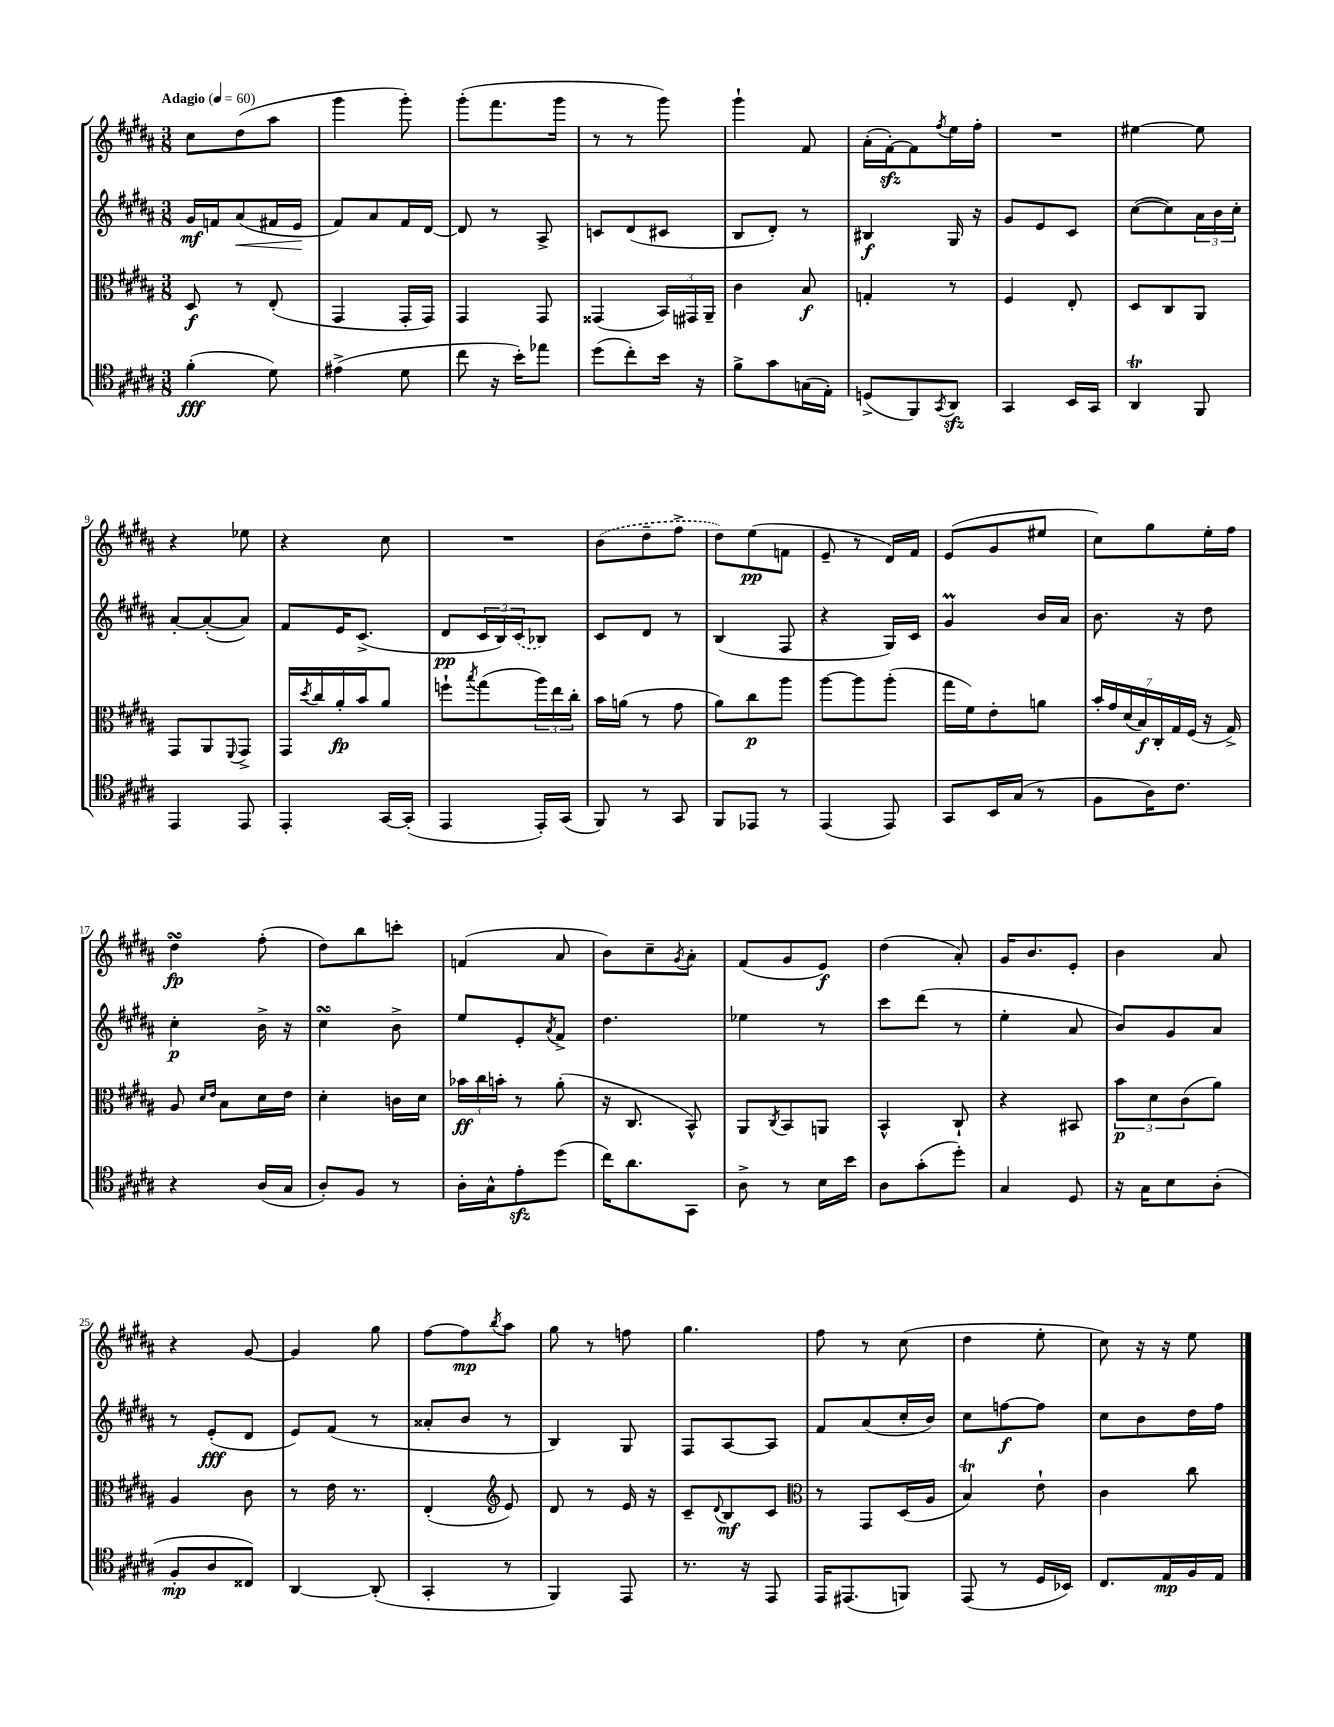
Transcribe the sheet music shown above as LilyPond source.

<<
\new StaffGroup <<
\new Staff = "s0" {
    \clef treble \key b \major \numericTimeSignature \time 3/8 \tempo "Adagio" 4 = 60
    cis''8 dis''8( ais''8 |
    gis'''4 gis'''8-.) |
    gis'''8-.( fis'''8. gis'''16 |
    r8 r8 gis'''8) |
    gis'''4-! fis'8 |
    ais'16-.( fis'16~-.\sfz) fis'8 \acciaccatura { fis''8 } e''16 fis''16-. |
    R4. |
    eis''4~ eis''8 |
    r4 ees''8 |
    r4 cis''8 |
    R4. |
    \once \slurDashed b'8( dis''8-- fis''8-> |
    dis''8) e''8\pp( f'8 |
    e'8-- r8 dis'16) fis'16 |
    e'8( gis'8 eis''8 |
    cis''8) gis''8 e''16-. fis''16 |
    dis''4\turn\fp fis''8-.( |
    dis''8) b''8 c'''8-. |
    f'4( ais'8 |
    b'8) cis''8-- \acciaccatura { gis'8 } ais'8-. |
    fis'8( gis'8 e'8\f) |
    dis''4( ais'8-.) |
    gis'16 b'8. e'8-. |
    b'4 ais'8 |
    r4 gis'8~ |
    gis'4 gis''8 |
    fis''8~ fis''8\mp \acciaccatura { b''8 } ais''8 |
    gis''8 r8 f''8 |
    gis''4. |
    fis''8 r8 cis''8( |
    dis''4 e''8-. |
    cis''8) r16 r16 e''8 \bar "|." |
}
\new Staff = "s1" {
    \clef treble \key b \major \numericTimeSignature \time 3/8
    gis'16\mf f'16 ais'8\<( fis'16 e'16\! |
    fis'8) ais'8 fis'16 dis'16~ |
    dis'8 r8 ais8-> |
    c'8 dis'8( cis'8 |
    b8 dis'8-.) r8 |
    bis4\f gis16 r16 |
    gis'8 e'8 cis'8 |
    cis''8~( cis''8) \tuplet 3/2 { ais'16 b'16 cis''16-. } |
    ais'8~-. ais'8~-.( ais'8) |
    fis'8 e'16 cis'8.->( |
    dis'8\pp \tuplet 3/2 { cis'16 b16) \once \slurDashed cis'16( } bes8) |
    cis'8 dis'8 r8 |
    b4( fis8 |
    r4 gis16) cis'16 |
    gis'4\prall b'16 ais'16 |
    b'8. r16 dis''8 |
    cis''4-.\p b'16-> r16 |
    cis''4\turn b'8-> |
    e''8 e'8-. \acciaccatura { ais'8 } fis'8-> |
    dis''4. |
    ees''4 r8 |
    cis'''8 dis'''8( r8 |
    e''4-. ais'8 |
    b'8) gis'8 ais'8 |
    r8 e'8-.\fff( dis'8 |
    e'8) fis'8( r8 |
    aisis'8-. b'8 r8 |
    b4) gis8 |
    fis8 ais8~ ais8 |
    fis'8 ais'8( cis''16-. b'16) |
    cis''8 f''8~\f f''8 |
    cis''8 b'8 dis''16 fis''16 \bar "|." |
}
\new Staff = "s2" {
    \clef alto \key b \major \numericTimeSignature \time 3/8
    dis8\f r8 e8-.( |
    gis,4 gis,16-. gis,16) |
    gis,4 gis,8 |
    gisis,4( \tuplet 3/2 { b,16) gis,16 ais,16-- } |
    cis'4 b8\f |
    g4-. r8 |
    fis4 e8-. |
    dis8 cis8 ais,8 |
    gis,8 ais,8 \appoggiatura { fis,8 } gis,8-> |
    gis,16 \acciaccatura { dis''8 } cis''16 ais'16-.\fp b'16 ais'8 |
    f''8-! \acciaccatura { b''8 } gis''8( \tuplet 3/2 { ais''16) e''16 cis''16-. } |
    b'16 a'16( r8 gis'8 |
    ais'8) cis''8\p ais''8 |
    ais''8~ ais''8 ais''8-.( |
    gis''16 fis'16) e'8-. a'8 |
    \tuplet 7/4 { b'16-. gis'16 dis'16( b16\f) cis16-. gis16 fis16( } r16 gis16->) |
    ais8 \grace { dis'16 e'16 } b8 dis'16 e'16 |
    dis'4-. c'16 dis'16 |
    \tuplet 3/2 { bes'16\ff cis''16 b'16-. } r8 ais'8-.( |
    r16 cis8. b,8-^) |
    ais,8 \acciaccatura { cis8 } b,8 a,8 |
    b,4-^ cis8-! |
    r4 bis,8 |
    \tuplet 3/2 { b'8\p dis'8 cis'8( } ais'8) |
    ais4 cis'8 |
    r8 e'16 r8. |
    e4-.( \clef treble e'8) |
    dis'8 r8 e'16 r16 |
    cis'8-- \appoggiatura { dis'8 } b8\mf cis'8 |
    \clef alto r8 gis,8 dis16( ais16 |
    b4\trill) e'8-! |
    cis'4 cis''8 \bar "|." |
}
\new Staff = "s3" {
    \clef tenor \key b \major \numericTimeSignature \time 3/8
    fis'4-.\fff( dis'8) |
    eis'4->( dis'8 |
    cis''8 r16 b'16-.) ees''8 |
    dis''8( cis''8-.) b'16 r16 |
    fis'8-> gis'8 g16( e16-.) |
    d8->( fis,8) \acciaccatura { gis,8 } ais,8\sfz |
    gis,4 b,16 gis,16 |
    ais,4\trill fis,8 |
    e,4 e,8 |
    e,4-. gis,16~ gis,16-.( |
    e,4 e,16-.) gis,16( |
    fis,8) r8 gis,8 |
    fis,8 ees,8 r8 |
    e,4( e,8) |
    gis,8 b,16 gis16( r8 |
    fis8 ais16) cis'8. |
    r4 ais16( gis16 |
    ais8-.) fis8 r8 |
    ais16-. gis16-^ e'8-.\sfz dis''8( |
    cis''16) ais'8. gis,8 |
    ais8-> r8 b16 b'16 |
    ais8 gis'8-.( dis''8-.) |
    gis4 dis8 |
    r16 gis16 b8 ais8-.( |
    fis8-.\mp ais8 cisis8) |
    ais,4~ ais,8-.( |
    gis,4-. r8 |
    fis,4) e,8 |
    r8. r16 e,8 |
    e,16 eis,8.( f,8) |
    e,8( r8 dis16 bes,16) |
    cis8. e16\mp fis16 e16 \bar "|." |
}
>>
>>
